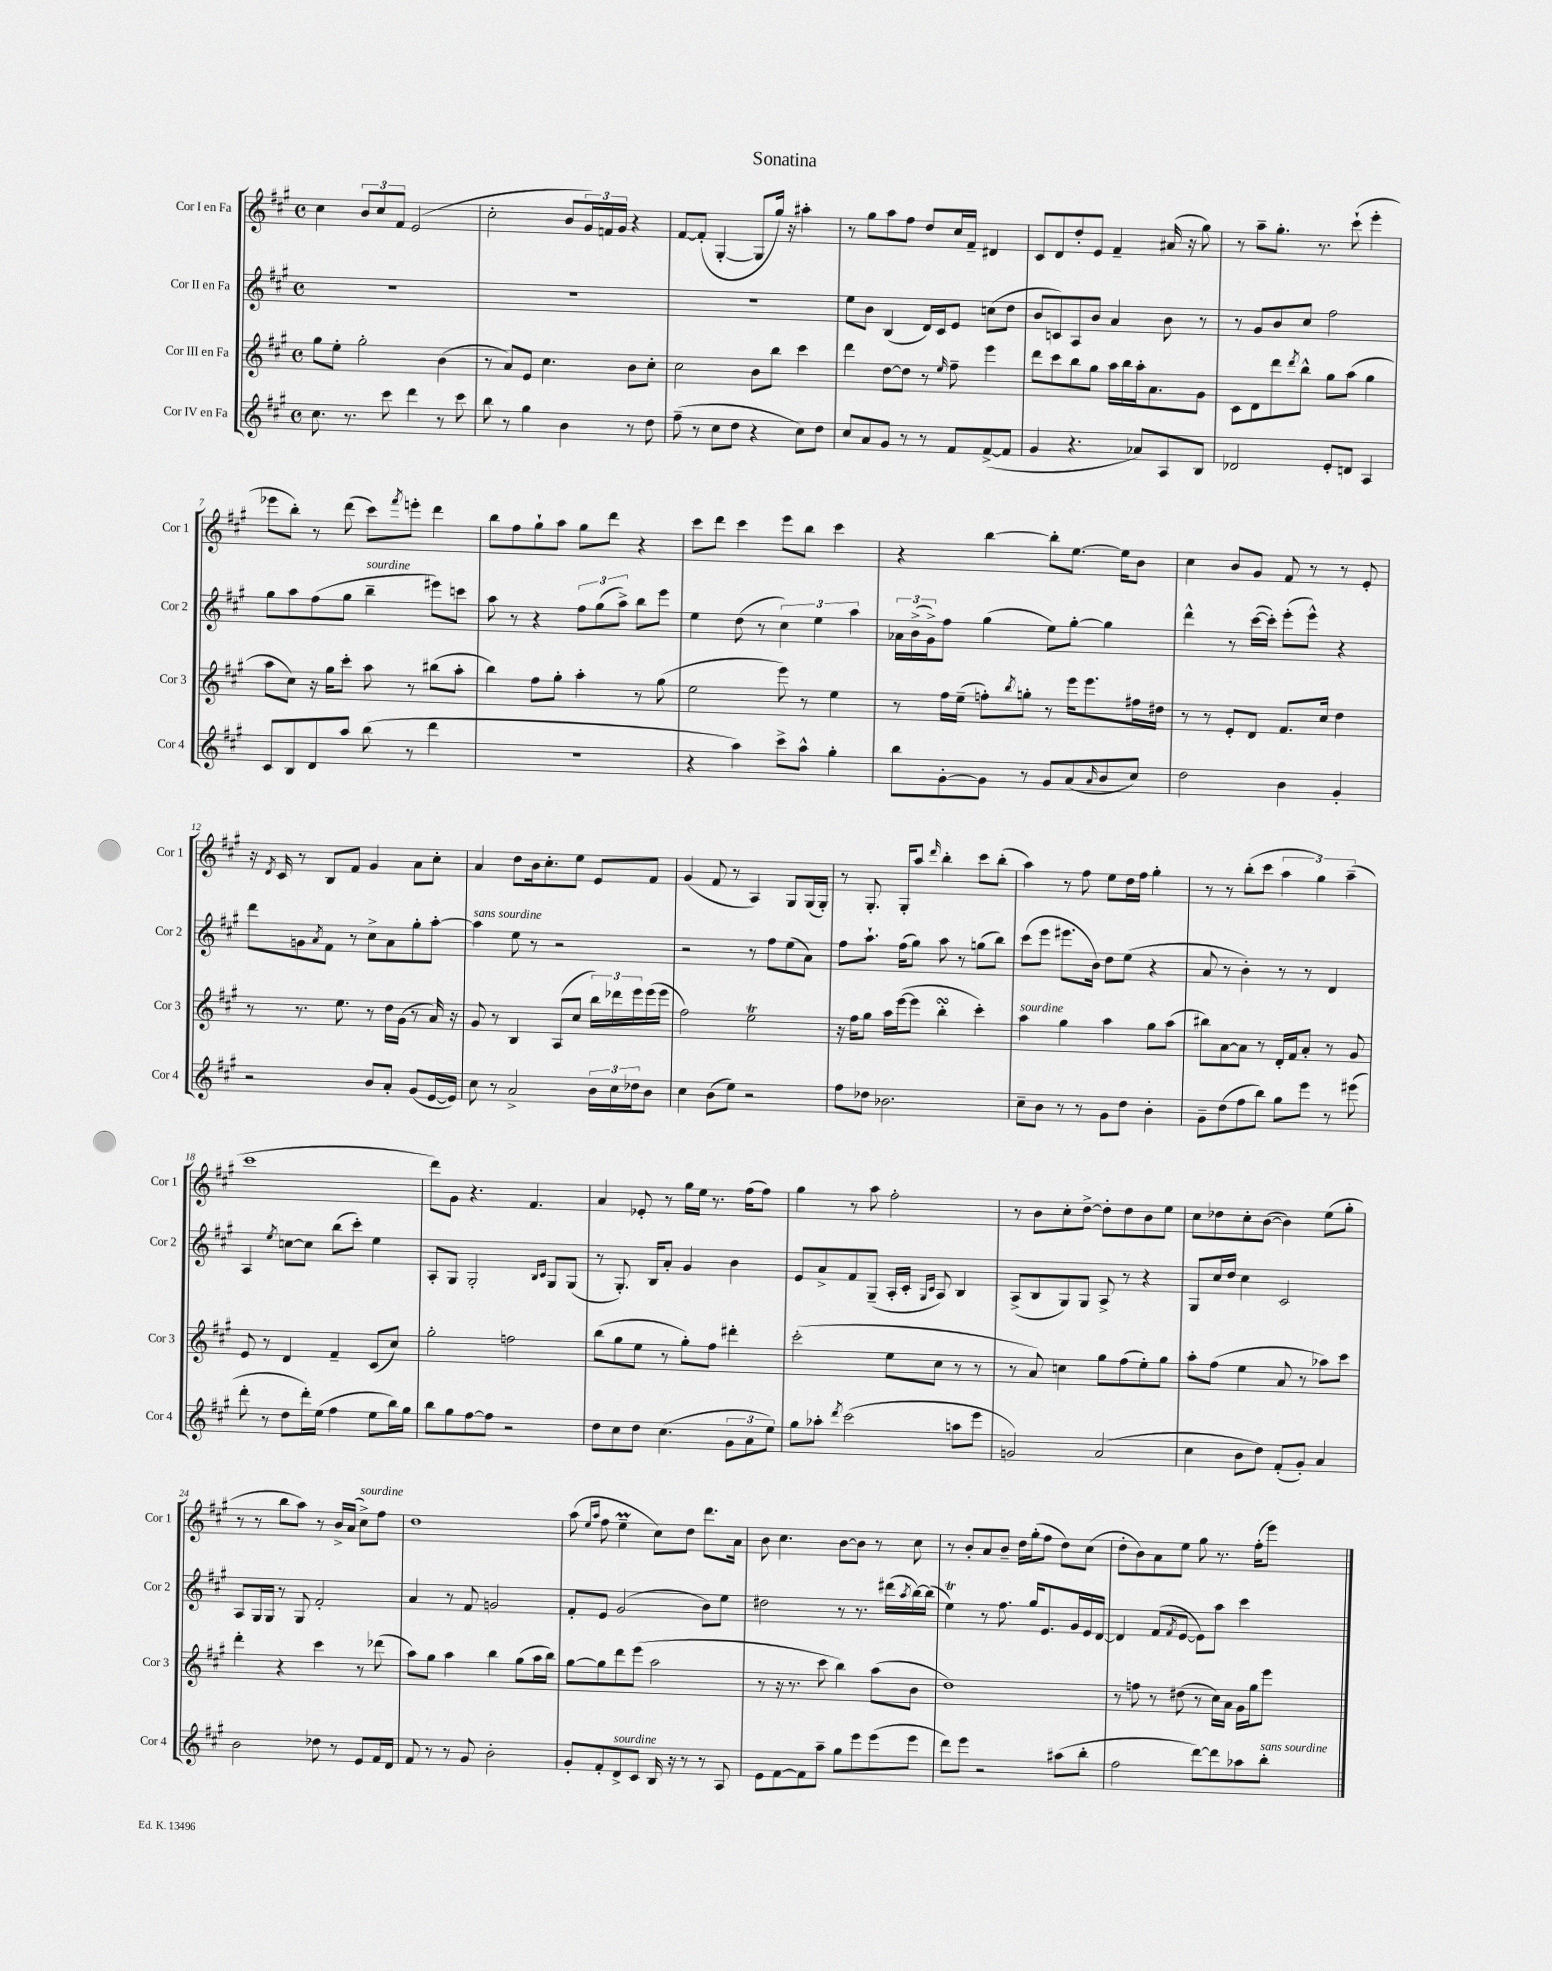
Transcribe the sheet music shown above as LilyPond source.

\header { title = "Sonatina" }
<<
\new StaffGroup <<
\new Staff = "s0" \with { instrumentName = "Cor I en Fa" shortInstrumentName = "Cor 1" } {
    \clef treble \key a \major \defaultTimeSignature \time 4/4
    cis''4 \tuplet 3/2 { b'8 cis''8 fis'8 } e'2( |
    cis''2-. b'8 \tuplet 3/2 { gis'16) f'16 gis'16 } r4 |
    fis'8~ fis'8-.( gis4~-. gis8 gis''16) r16 ais''4-. |
    r8 gis''8 a''8 fis''8 d''8 cis''16 fis'16-- dis'4 |
    cis'8 d'8 d''8-. e'8 fis'4-- ais'16( r16 gis''8) |
    r8 a''8-- gis''8.-. r8. cis'''8-!( e'''4-. |
    ees'''8 b''8-.) r8 d'''8( cis'''8) \acciaccatura { fis'''8 } e'''8-. d'''4 |
    b''8 fis''8 gis''8-! a''8 gis''8 d'''8 r4 |
    cis'''8 d'''8 cis'''4 e'''8 b''8 cis'''4 |
    r4 b''4~ b''8-. e''8.~ e''16 b'8 |
    cis''4 b'8 gis'8 fis'8 r8 r8 e'8-. |
    r16 \acciaccatura { d'8 } cis'16 r8 b8 fis'8 gis'4 a'8 cis''8-. |
    a'4 d''8 b'16 cis''8.-. e''8 e'8 fis'8 |
    gis'4( fis'8 r8 a4) gis8 gis16( gis16-.) |
    r8 gis8.-. gis16-. a''8 \grace { d'''16 } b''4-. cis'''8 b''8-.( |
    a''4) r8 fis''8 e''8 d''16 fis''16 gis''4-. |
    r8 r8 b''8-.( cis'''8 \tuplet 3/2 { a''4 gis''4) a''4--( } |
    cis'''1 |
    d'''8) gis'8 r4. fis'4. |
    a'4 ees'8-. r8 gis''16 e''16 r8. fis''16( fis''8) |
    gis''4 r8 a''8 fis''2-. |
    r8 b'8 cis''8-. d''8~-> d''8-. d''8 b'8 e''8 |
    cis''8 des''8 cis''8-. b'8~( b'4) e''8( gis''8-. |
    r8 r8 b''8 a''8) r8 b'16-> a'16( cis''8->^\markup { \italic "sourdine" }) fis''8 |
    d''1 |
    a''8( \grace { e''16 a''16 } fis''8 e''4--\prall cis''8) d''8 d'''8. a'16 |
    b'8 cis''4. b'8~ b'8 r8 cis''8 |
    r8 b'8-. a'8 b'8-- d''16 gis''16-.( fis''8 d''8) cis''8( |
    d''8-. b'8) a'8 e''8 gis''8 r8. fis''16-.( e'''8) \bar "|." |
}
\new Staff = "s1" \with { instrumentName = "Cor II en Fa" shortInstrumentName = "Cor 2" } {
    \clef treble \key a \major \defaultTimeSignature \time 4/4
    R1 |
    R1 |
    R1 |
    e''8 b'8 b4( d'16) cis'16 e'8 c''8( d''8 |
    b'8 c'8) a8 b'8 a'4 b'8 r8 |
    r8 gis'8 b'8 cis''8 fis''2 |
    gis''8 a''8 fis''8( gis''8 b''4--^\markup { \italic "sourdine" } eis'''8) c'''8 |
    a''8 r8 r4 \tuplet 3/2 { fis''8 gis''8( a''8->) } b''8 e'''8 |
    e''4 d''8( r8 \tuplet 3/2 { cis''4) e''4 a''4 } |
    \tuplet 3/2 { aes'16 b'16->( gis'16->) } fis''8 gis''4( e''8) gis''8~-. gis''4 |
    d'''4-^ r8 cis'''16~( cis'''16-.) e'''8-.( e'''8-^) r4 |
    d'''8 g'8 \acciaccatura { a'8 } fis'8 r8 cis''8-> a'8 gis''8-. a''8~-. |
    a''4^\markup { \italic "sans sourdine" } e''8 r8 r2 |
    r2 r8 fis''8 e''8( a'8) |
    fis''8 a''8.-! fis''16( gis''8) a''8 r8 g''8( b''8) |
    cis'''8( e'''8 eis'''8. b'16) d''8 e''8( r4 |
    a'8 r8 b'4-.) r8 r8 d'4 |
    a4 \acciaccatura { e''8 } c''8~ c''8 b''8( cis'''8-.) e''4 |
    a8-. gis8 gis2-. \grace { b16 cis'16 } gis8 gis8( |
    r8 gis8.-.) b16 a'8-. gis'4 b'4 |
    e'8 a'8-> fis'8 gis8--( a16-. cis'16-. \grace { gis16 cis'16 } a8) b4 |
    a8->( b8 gis8) gis8 a8-> r8 r4 |
    gis8 cis''16 d''16 cis''4 cis'2 |
    a8 gis16 gis16 r8 gis8 fis'2-. |
    a'4 r8 fis'8 g'2 |
    fis'8-. e'8 gis'2( b'8) e''8 |
    dis''2 r8 r8. dis'''16( \acciaccatura { a''8 } b''16~) b''16( |
    e''4\trill) r8 fis''8. gis''16 e'8. gis'16 e'16 d'16~ |
    d'4 fis'8( \acciaccatura { fis'8 } e'8~ e'8) a''8 cis'''4 \bar "|." |
}
\new Staff = "s2" \with { instrumentName = "Cor III en Fa" shortInstrumentName = "Cor 3" } {
    \clef treble \key a \major \defaultTimeSignature \time 4/4
    gis''8 e''8-. gis''2-. b'4( |
    r8 a'8) e'8 cis''4. b'8 cis''8-. |
    cis''2 b'8 b''8 cis'''4 |
    d'''4 d''8~ d''8 r8 \grace { e''16 } fis''8-- e'''4 |
    d'''8 cis'''8 b''8 gis''8 a''16 b''16 a''16-. a'8. gis'8 |
    cis'8 d'8 d'''8 \acciaccatura { d'''8 } b''8-^ gis''8 a''8( gis''4 |
    a''8 cis''8) r16 gis''16 cis'''8-. a''8 r8 bis''8( a''8-. |
    b''4) fis''8 gis''8-. a''4-. r8 gis''8( |
    e''2 e'''8) r8 e''4 |
    r8 fis''16 e''16--( f''8-.) \acciaccatura { b''8 } g''8-. r8 e'''16 e'''8. fis''16 dis''16 |
    r8 r8 e'8-. d'8 fis'8. cis''16 d''4 |
    r8 r8. e''8. r8 d''16 gis'16( r8 a'16) r16 |
    gis'8 r8 b4 a8( cis''8 \tuplet 3/2 { b''16) des'''16 e'''16 } e'''16( e'''16 |
    fis''2) e''2\trill |
    r16 fis''16 gis''8 a''16 e'''16~( e'''8 b''4-.\turn cis'''4-.) |
    a''4^\markup { \italic "sourdine" } gis''4 a''4 gis''8 a''8( |
    bis''8) a'8~ a'8 r8 d'16-. fis'16 a'8-. r8 gis'8 |
    e'8 r8 d'4 fis'4-- cis'8( cis''8) |
    gis''2-. f''2 |
    b''8( gis''8 e''8 r8 gis''8-.) fis''8 dis'''4-. |
    cis'''2-.( e''8 cis''8 r8 r8 |
    r8 a'8) c''4 gis''8 fis''8( e''8-.) gis''8 |
    a''8-. fis''8( e''4 a'8 r8 aes''8) cis'''8 |
    d'''4-. r4 cis'''4 r8 des'''8( |
    a''8) gis''8 a''4 b''4 gis''8( a''16 b''16) |
    gis''8~ gis''8 d'''8 e'''8( a''2 |
    r8 r16 r8. cis'''8 b''4) a''8( b'8 |
    d''1) |
    r8 f''8 r8 dis''8( r8 cis''16) a'16 gis'16 gis''16 e'''8 \bar "|." |
}
\new Staff = "s3" \with { instrumentName = "Cor IV en Fa" shortInstrumentName = "Cor 4" } {
    \clef treble \key a \major \defaultTimeSignature \time 4/4
    cis''8. r8. cis'''8 d'''4 r8 cis'''8 |
    b''8 r8 gis''4 b'4 r8 d''8 |
    fis''8--( r8 cis''8 d''8 r4 cis''8) d''8 |
    cis''8 a'8 gis'8 r8 r8 fis'8 fis'8~->( fis'8 |
    gis'4 r4. aes'8) a8 b8 |
    des'2 e'8-. d'8 a4 |
    cis'8 b8 d'8 a''8 b''8( r8 d'''4 |
    R1 |
    r4 a''4) cis'''8-> a''8-^ gis''4-. |
    b''8 gis'8~-. gis'8 r8 gis'8 a'8( \grace { a'16 } b'8 cis''8) |
    d''2 b'4 gis'4-. |
    r2 b'8 a'8-. gis'8( e'16~ e'16) |
    cis''8 r8 a'2-> \tuplet 3/2 { b'16 cis''16 des''16 } b'8 |
    cis''4 b'8( e''8) r2 |
    fis''8 des''8 bes'2. |
    cis''8-- b'8 r8 r8 gis'8 d''8 b'4-. |
    gis'8-- d''8( fis''8 b''8) gis''8 e'''8 r8 eis'''8( |
    d'''8-. r8 d''8 d'''16-.) e''16( fis''4 e''8 b''16) gis''16 |
    b''8 gis''8 fis''8~ fis''8 r2 |
    d''8 cis''8 d''8 cis''4.( \tuplet 3/2 { gis'8 a'8 e''8) } |
    gis''8 aes''8-. \acciaccatura { d'''8 } cis'''2( a''8 e'''8 |
    g'2) a'2( |
    cis''4 b'8 d''8) fis'8-.( gis'8-.) a'4 |
    b'2 des''8 r8 e'8 fis'16 d'16 |
    fis'8 r8 r8 gis'8 b'2-. |
    gis'8-. fis'8-. d'8->^\markup { \italic "sourdine" } cis'8 b16 r16 r8 r8 a8 |
    e'8 fis'8~ fis'8 a''8-- gis''8 e'''8 e'''8( e'''8 |
    d'''8) e'''8 r2 ais''8( b''8-. |
    fis''2 d'''8~) d'''8 aes''8 b''8-.^\markup { \italic "sans sourdine" } \bar "|." |
}
>>
>>
